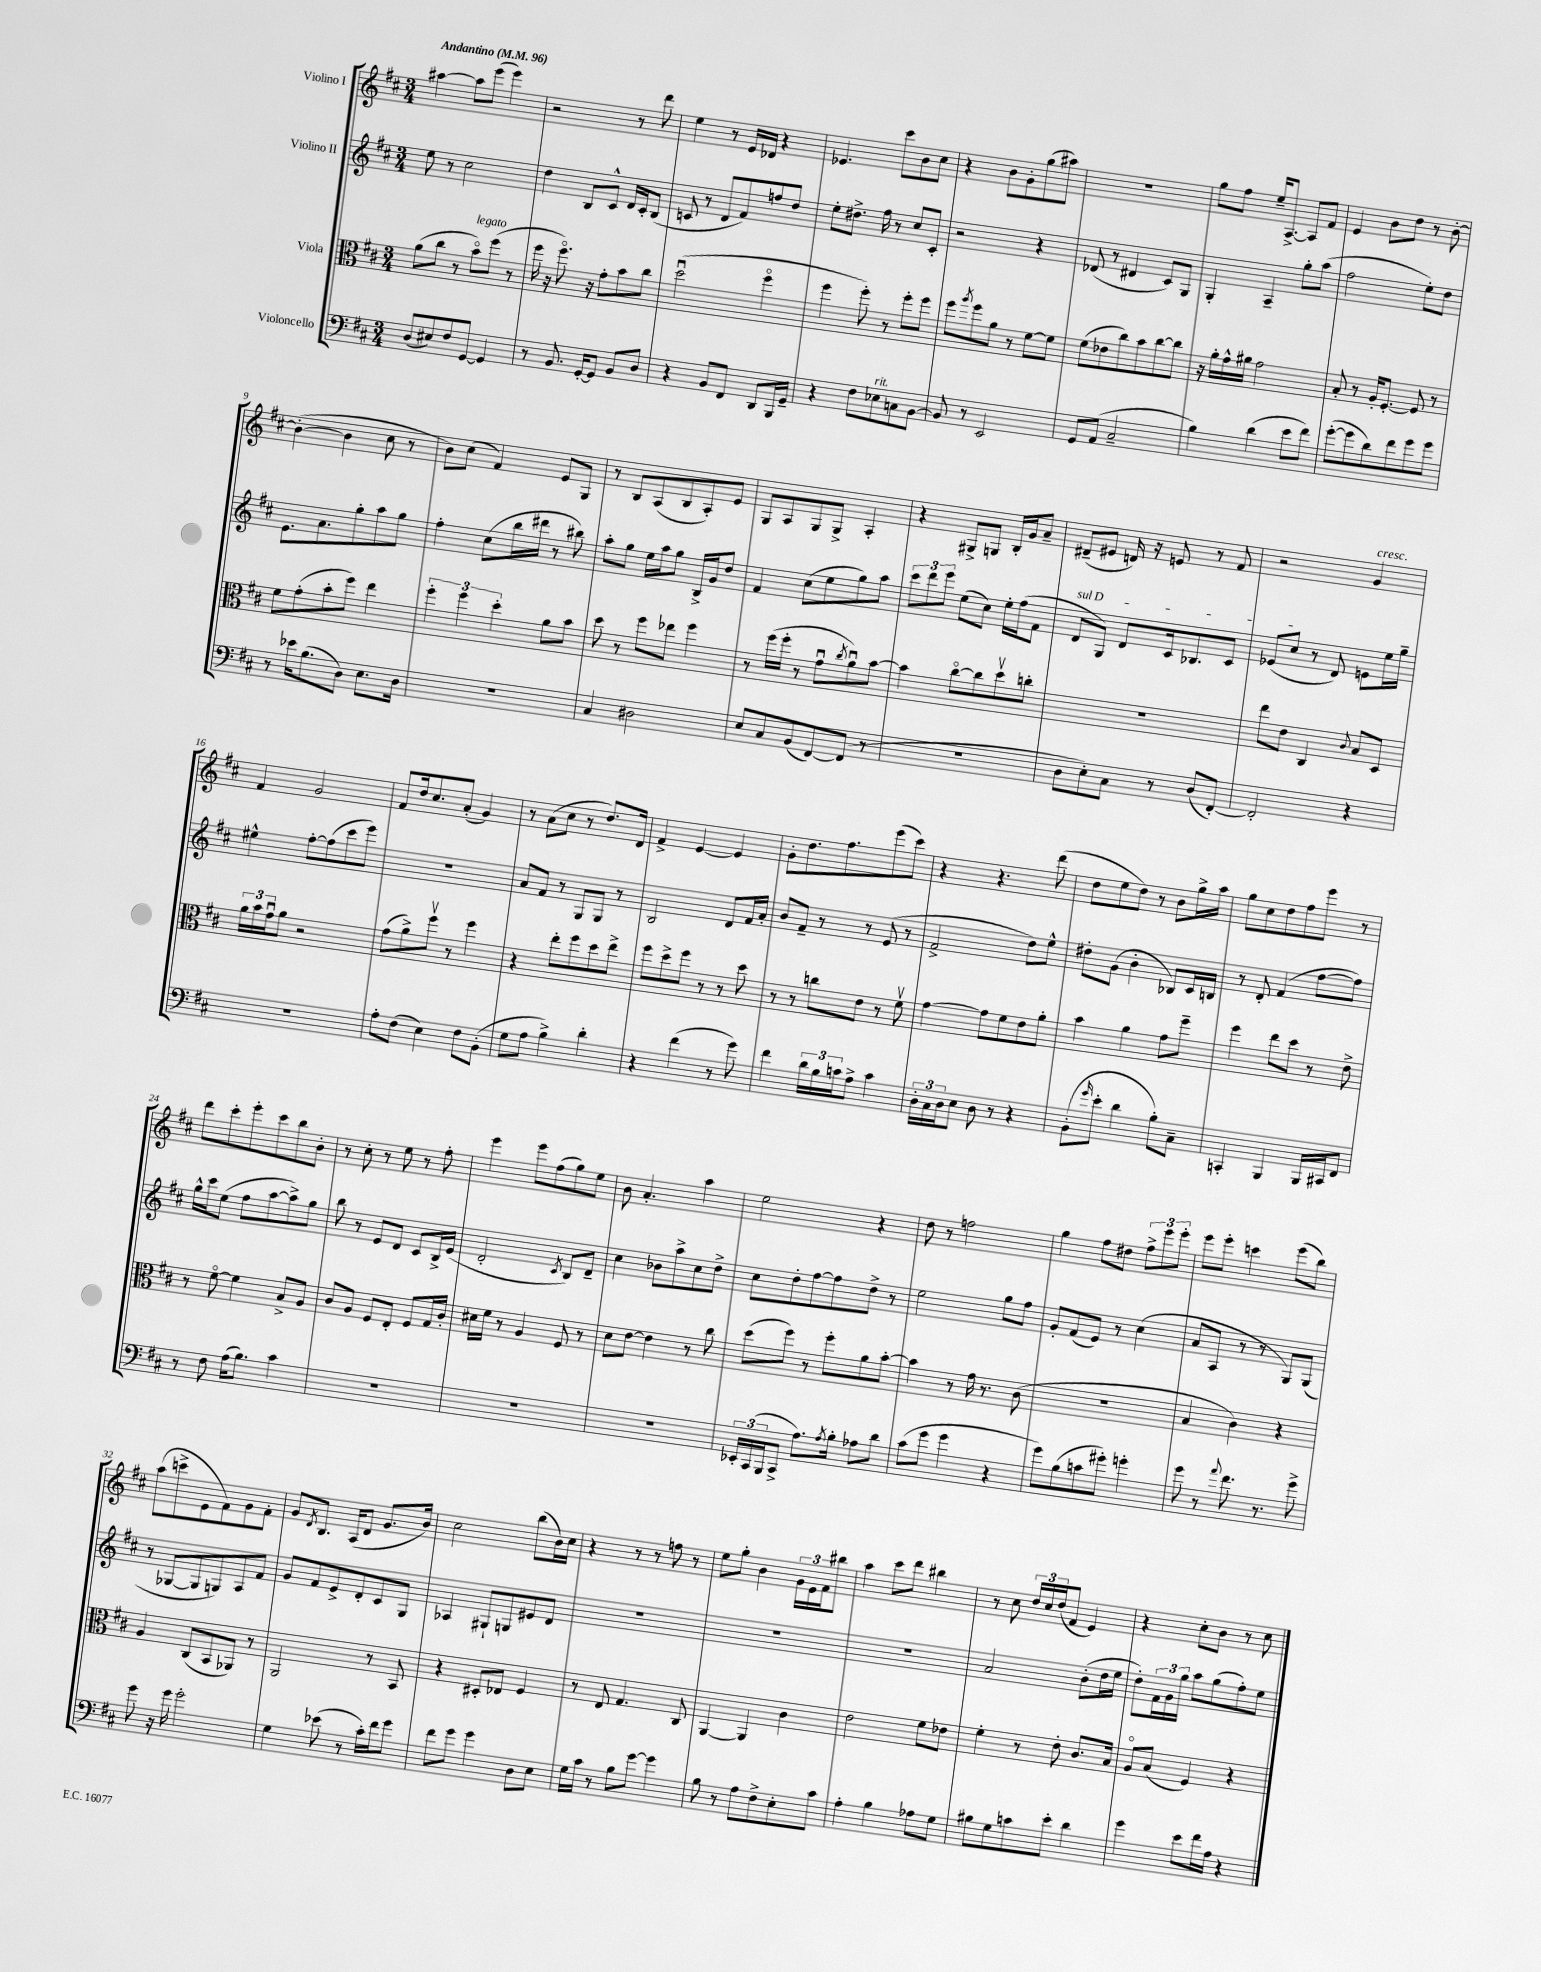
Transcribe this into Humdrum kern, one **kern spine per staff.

**kern	**kern	**kern	**kern
*part4	*part3	*part2	*part1
*staff4	*staff3	*staff2	*staff1
*I"Violoncello	*I"Viola	*I"Violino II	*I"Violino I
*clefF4	*clefC3	*clefG2	*clefG2
*k[f#c#]	*k[f#c#]	*k[f#c#]	*k[f#c#]
*M3/4	*M3/4	*M3/4	*M3/4
*MM96	*MM96	*MM96	*MM96
=1	=1	=1	=1
!	!	!	!LO:TX:a:B:t=Andantino
(8D/L	(8a\L	8ee\	[4aa#X\
8E#X/)	8cc#\J	8r	.
8F#/	8r	2cc#\	8aa#\L]
!	!LO:TX:a:i:t=legato	!	!
[8GG/J	8b\L)	.	(8eee\J
4GG/]	(8ff#\J	.	4eee\)
.	8r	.	.
=2	=2	=2	=2
8r	16ff#\	4dd\	2r
.	16r	.	.
8.BB/	8.ff#\)	.	.
.	.	8B/L	.
[16GG'/KL	16r	.	.
8GG/J]	8g'\L	8c#^^/J	.
8BB/L	8b\	16d/LL	8r
.	.	16c#'/J	.
8D/J	8cc#\J	(8B/J	8ddd\
=3	=3	=3	=3
4r	(2ddu\	8cn/	4ee\
.	.	8r	.
8BB/L	.	8d/L	8r
8FF#/J	.	8f#/)	16e/LL
.	.	.	16d-X/JJ
8DD/L	4ff#\	8ffn/	4r
16BBB/L	.	8dd/J	.
16GG~/JJ	.	.	.
=4	=4	=4	=4
4r	4ff#\	8ee'\L	4.e-X/
.	.	8.dd#X^\J	.
8F#\L	8ff#'\)	.	.
.	.	16ff#\	.
!LO:TX:a:i:t=rit.	!	!	!
8E-X\	8r	8r	8ccc#\L
8Cn\	8ff#'\L	8cc#/L	8b\
[8BB\J	8ff#\J	8c#'/J	8cc#\J
=5	=5	=5	=5
8BB/]	8ff#\L	2r	4r
.	8qaa/	.	.
8r	8ff#\	.	.
2EE/	8a\J	.	8b\L
.	8r	.	8g'\
.	[8f#\L	4r	(8gg\
.	8f#\J]	.	8aa#X\J)
=6	=6	=6	=6
8GG/L	(8f#\L	(8d-X/	2.r
(8AA/J	8e-X\	8r	.
2C#~/	8cc#\)	4d#X/	.
.	8b\	.	.
.	[8cc#\	8c#/L)	.
.	8cc#\J]	8G/J	.
=7	=7	=7	=7
4B\)	16r	4G'/	8gg\L
.	16a'\LL	.	.
.	16g^^\	.	8ff#\J
.	16a#X\JJ	.	.
(4d\	2g\	4A~/	16ee~/KL
.	.	.	[8.A^/J
8e\L	.	8gg'\L	8A/L]
8f#\J)	.	(8aa\J	8f#/J
=8	=8	=8	=8
([8g'\L	8B'/	2ff#\	4e/
8g\]	8r	.	.
8d\)	16A'/KL	.	8b\L
.	[8.F#'/J	.	.
8f#\	.	.	8dd\J
8g\	8F#/]	8ee'\L)	8r
8g\J	8r	8dd\J	[8b'\
!!LO:LB:g=z
=9	=9	=9	=9
8r	8f#\L	8.e\L	(4b'\_
16e-X\KL	(8g'\	.	.
(8.B\	.	8.a\	.
.	8b'\	.	4b\]
8D\J)	8ff#\J)	8gg'\	.
8.E\L	4ee\	8aa\	8cc#\
.	.	8gg\J	8r
16D\Jk	.	.	.
=10	=10	=10	=10
2.r	6ff#'\	4ff#'\	8b\L)
.	.	.	(8cc#\J
.	6ff#\	.	.
.	.	(8cc#\L	4f#/)
.	6dd'\	.	.
.	.	16bb\L	.
.	.	16ddd#X\JJ	.
.	8a\L	8r	8e/L
.	8b\J	8bb#X\)	8G/J
=11	=11	=11	=11
4C#/	8dd\	8aa'\L	8r
.	8r	8gg\J	8B/L
2D#X\	8ff#\L	16ee\LL	(8A/
.	.	16aa\J	.
.	8ee-X\J	8gg\J	8B/
.	4ff#\	16B^/LL	8A'/)
.	.	16g/J	.
.	.	8dd/J	8e/J
=12	=12	=12	=12
8E/L	8r	4f#/	8G/L
8C#/	(16ff#\LL	.	8A/
.	16ff#'\JJ	.	.
(8BB/	8r	(8cc#\L	8G/
[8FF#/)	8gu\L	8ee\	8G^/J
.	8qcc#/	.	.
(8FF#/J]	8au\)	8gg\)	4A'/
8r	[8b\J	8aa\J	.
=13	=13	=13	=13
2.r	4b\]	12ccc#\L	4r
.	.	12ddd\	.
.	.	12eee\J	.
.	[8cc#\L	(8ee\L	8G#X^/L
.	8cc#\]	8cc#\J)	8Gn/J
.	8ddv\	16ee'\LL	16B'/LL
.	.	(16ff#\J	16g/J
.	8ccn'\J	8f#\J	8a~/J
=14	=14	=14	=14
!	!	!LO:TX:a:i:t=sul D	!
8D\L	2.r	8d/L	(8d#X~/L
8E'\)	.	8G/J)	8e#X/J
8C#\J	.	8d/L	16dn/)
.	.	.	16r
8r	.	16c#/k	8en/
.	.	8.B-X/	.
(8D/L	.	.	8r
[8FF#'/J)	.	8c#/J	8f#/
=15	=15	=15	=15
2FF#'/]	8ee\L	(8e-X/L	2r
.	8e\J	8cc#/J	.
.	4C#/	8r	.
.	.	8d/)	.
.	8qqc#/	.	.
!	!	!	!LO:TX:a:i:t=cresc.
4r	8B/L	8en\L	4g/
.	8D/J	16ee\L	.
.	.	16gg~\JJ	.
!!LO:LB:g=z
=16	=16	=16	=16
2.r	24a\LL	4ee#X^^\	4f#/
.	24b\	.	.
.	24gu\J	.	.
.	8a\J	.	.
.	2r	[8ff#'\L	2g/
.	.	(8ff#\]	.
.	.	8ccc#\	.
.	.	8eee\J)	.
=17	=17	=17	=17
8A'\L	(8g\L	2.r	8f#/L
(8F#\J	8a^\)	.	16dd/k
.	.	.	8.cc#/
4E\)	8ff#v\J	.	.
.	8r	.	(8a'/J
8F#\L	4ff#\	.	4g/)
(8BB'\J	.	.	.
=18	=18	=18	=18
8G\L	4r	8a/L	8r
8A\J	.	8f#/J	(8a\L
4B^\)	8ee'\L	8r	8cc#\J
.	8ff#\	8G/L	8r
4d'\	8dd\	8G/J	8.dd/L)
.	8ee^\J	8r	.
.	.	.	16d/Jk
=19	=19	=19	=19
4r	8ff#\L	2B/	4f#^/
.	8dd^\	.	.
(4f#\	8ff#\J	.	[4e/
.	8r	.	.
8r	8r	8d/L	4e/]
8g\)	8dd\	16f#/L	.
.	.	16a'/JJ	.
=20	=20	=20	=20
4f#\	8r	8b/L	8g'\L
.	8r	8f#~/J	8.dd\
24d\LL	8ccn\L	8r	.
24B\	.	.	.
.	.	.	8.ff#\
24cn\J	.	.	.
8A^\J	8e\J	8r	.
4c\	8r	(8e/	(8eee\
.	8f#v\	8r	8ccc#\J)
=21	=21	=21	=21
24D'\LL	[4g\	2f#^/	4r
24C#\	.	.	.
24D\J	.	.	.
8E\J	.	.	.
8D\	8g\L]	.	4.r
8r	8f#\	.	.
4r	8e\	8dd\L)	.
.	8a'\J	8ee^^\J	(8ddd\
=22	=22	=22	=22
(8BB'\L	4b\	8dd#X'\L	8dd\L
16qqg/	.	.	.
8e'\J	.	(8g\J	8ee\
4d\	4a\	4b'\	8dd\J)
.	.	.	8r
8B'\L)	8g\L	8B-X/L)	8b\L
8C#~\J	8ff#~\J	16c#/L	16gg^\L
.	.	16Bn/JJ	16aa\JJ
=23	=23	=23	=23
4CCn'/	4ff#\	8r	8gg\L
.	.	8d'/	8cc#\
4BBB/	8ee\L	(4f#/	8dd\
.	8dd\J	.	8ff#\
16BBB/LL	8r	[8ff#\L	8eee\J
16CC#X/J	.	.	.
8FF#/J	8e^\	8ff#\J])	8r
!!LO:LB:g=z
=24	=24	=24	=24
8r	8r	16gg^^\LL	8ddd\L
.	.	16ccc#\J	.
8F#\	[8f#\	(8ee\J	8ccc#'\
(16A\KL	4f#\]	8ff#\L	8eee'\
8.B\J)	.	.	.
.	.	[8aa\	8ccc#\
4c#\	8B^/L	8aa^\])	8bb\
.	8A/J	8gg\J	8b'\J
=25	=25	=25	=25
2.r	8c#/L	8bb\	8r
.	8A/J	8r	8cc#'\
.	8F#/L	8e/L	8r
.	8E'/J	8d/J	8ee\
.	8F#/L	8c#/L	8r
.	16G/L	16B^/L	8ff#'\
.	16c#'/JJ	(16e/JJ	.
=26	=26	=26	=26
2.r	16d#X\LL	2d'/	4eee\
.	16f#\JJ	.	.
.	8r	.	.
.	4A/	.	8eee\L
.	.	.	(8ff#\
.	.	8qc#/	.
.	8F#/	8B/L)	8gg\)
.	8r	8d~/J	8ee\J
=27	=27	=27	=27
2.r	8d\L	4cc#\	8b\
.	[8e\J	.	4.a'/
.	4e\]	8b-X\L	.
.	.	8aa^\	.
.	8r	8cc#\	4aa\
.	8cc#\	8dd^\J	.
=28	=28	=28	=28
24EE-X'/LL	(8dd\L	8cc#\L	2ee\
(24CC#/	.	.	.
24BBB/J	.	.	.
8CC#^/J	8ff#\J)	8dd'\	.
8.A\L)	8r	[8ff#\	.
.	8ff#'\L	8ff#\]	.
8qA/	.	.	.
16B'\Jk	.	.	.
8A-X\L	8a\	8dd^\J	4r
8d\J	[8b'\J	8r	.
=29	=29	=29	=29
(8c#\L	4b\]	2ee\	8dd\
8g\J	.	.	8r
4g\	8r	.	2ffn\
.	16g\	.	.
.	8.r	.	.
4r	.	8gg\L	.
.	(8c#\	8ff#\J	.
=30	=30	=30	=30
8g\L)	2.r	8g'/L	4gg\
(8B\	.	(8f#/	.
8cn\	.	8e/J)	8ff#\L
8g#X'\J)	.	8r	8dd#X\J
4gn'\	.	(4cc#\	12ff#^\L
.	.	.	12eee\
.	.	.	12eee'\J
=31	=31	=31	=31
8g\	4B/	8a/L	8eee\L
8r	.	8A/J	8eee'\J
8qqa/	.	.	.
8.f#\	4c#\)	8r	4cccn\
.	.	8r	.
8.r	.	.	.
.	4r	8G/L)	(8eee\L
8g^\	.	(8G/J	8bb\J)
!!LO:LB:g=z
=32	=32	=32	=32
8g\	4A/	8r	(8aa\L
16r	.	[8G-X/L	8cccn^\
16g\	.	.	.
2g'\	(8C#/L	8G-/]	8e\
.	8BB/	8Gn/)	8f#\)
.	8AA-X/J)	8A/	8g\
.	8r	8f#/J	8f#'\J
=33	=33	=33	=33
4G\	2AA/	8g/L	8g/L
.	.	.	8qd/
.	.	8f#/	8.B/J
(8e-X\	.	8e^/	.
.	.	.	(16A/KL
8r	.	8d'/	8d/J
16c#'\LL)	8r	8c#/	8.g/L
16f#\J	.	.	.
8g\J	8BB/	8G/J	.
.	.	.	16b/Jk)
=34	=34	=34	=34
8f#\L	4r	4A-X/	2cc#\
8g\J	.	.	.
4g\	8D#X'/L	8G#X`/L	.
.	8E-X/J	8Gn/	.
8D\L	4F#/	8e#X/	(8bb\L
8E\J	.	8d/J	16b\L)
.	.	.	16cc#\JJ
=35	=35	=35	=35
16G\LL	8r	2.r	4r
16c#\JJ	.	.	.
8r	8E/	.	.
8B\L	4.G/	.	8r
[8g\J	.	.	8r
4g\]	.	.	8ffn\
.	8C#/	.	8r
=36	=36	=36	=36
8B\	[4AA/	2.r	8ee\L
8r	.	.	8gg'\J
8A\L	4AA/]	.	4b\
8F#^\	.	.	.
8E'\	4c#\	.	24g\LL
.	.	.	24e\
.	.	.	24f#\J
8c#\J	.	.	8bb#X\J
=37	=37	=37	=37
4A'\	2e\	2.r	4aa\
4B\	.	.	8ccc#\L
.	.	.	8ddd\J
8A-X\L	8f#\L	.	4bb#X\
8G\J	8e-X\J	.	.
=38	=38	=38	=38
8B#X\L	4f#'\	2a/	8r
8G\	.	.	8cc#\
8cn\	8r	.	24dd/LL
.	.	.	24cc#/
.	.	.	(24dd/J
8e'\J	8e'\	.	8f#/J
4d\	8.c#/L	(8b'\L	4e/)
.	.	16dd\L	.
.	16B/Jk	16ee\JJ	.
=39	=39	=39	=39
4g\	8A/L	8dd'\L)	4r
.	(8B/J	24f#\L	.
.	.	24g\	.
.	.	24gg\JJ	.
8e\L	4F#/)	8aa\L	8cc#'\L
16f#\L	.	(8gg\	8b\J
16A\JJ	.	.	.
4r	4r	8ff#'\)	8r
.	.	8ee\J	8cc#\
==	==	==	==
*-	*-	*-	*-
